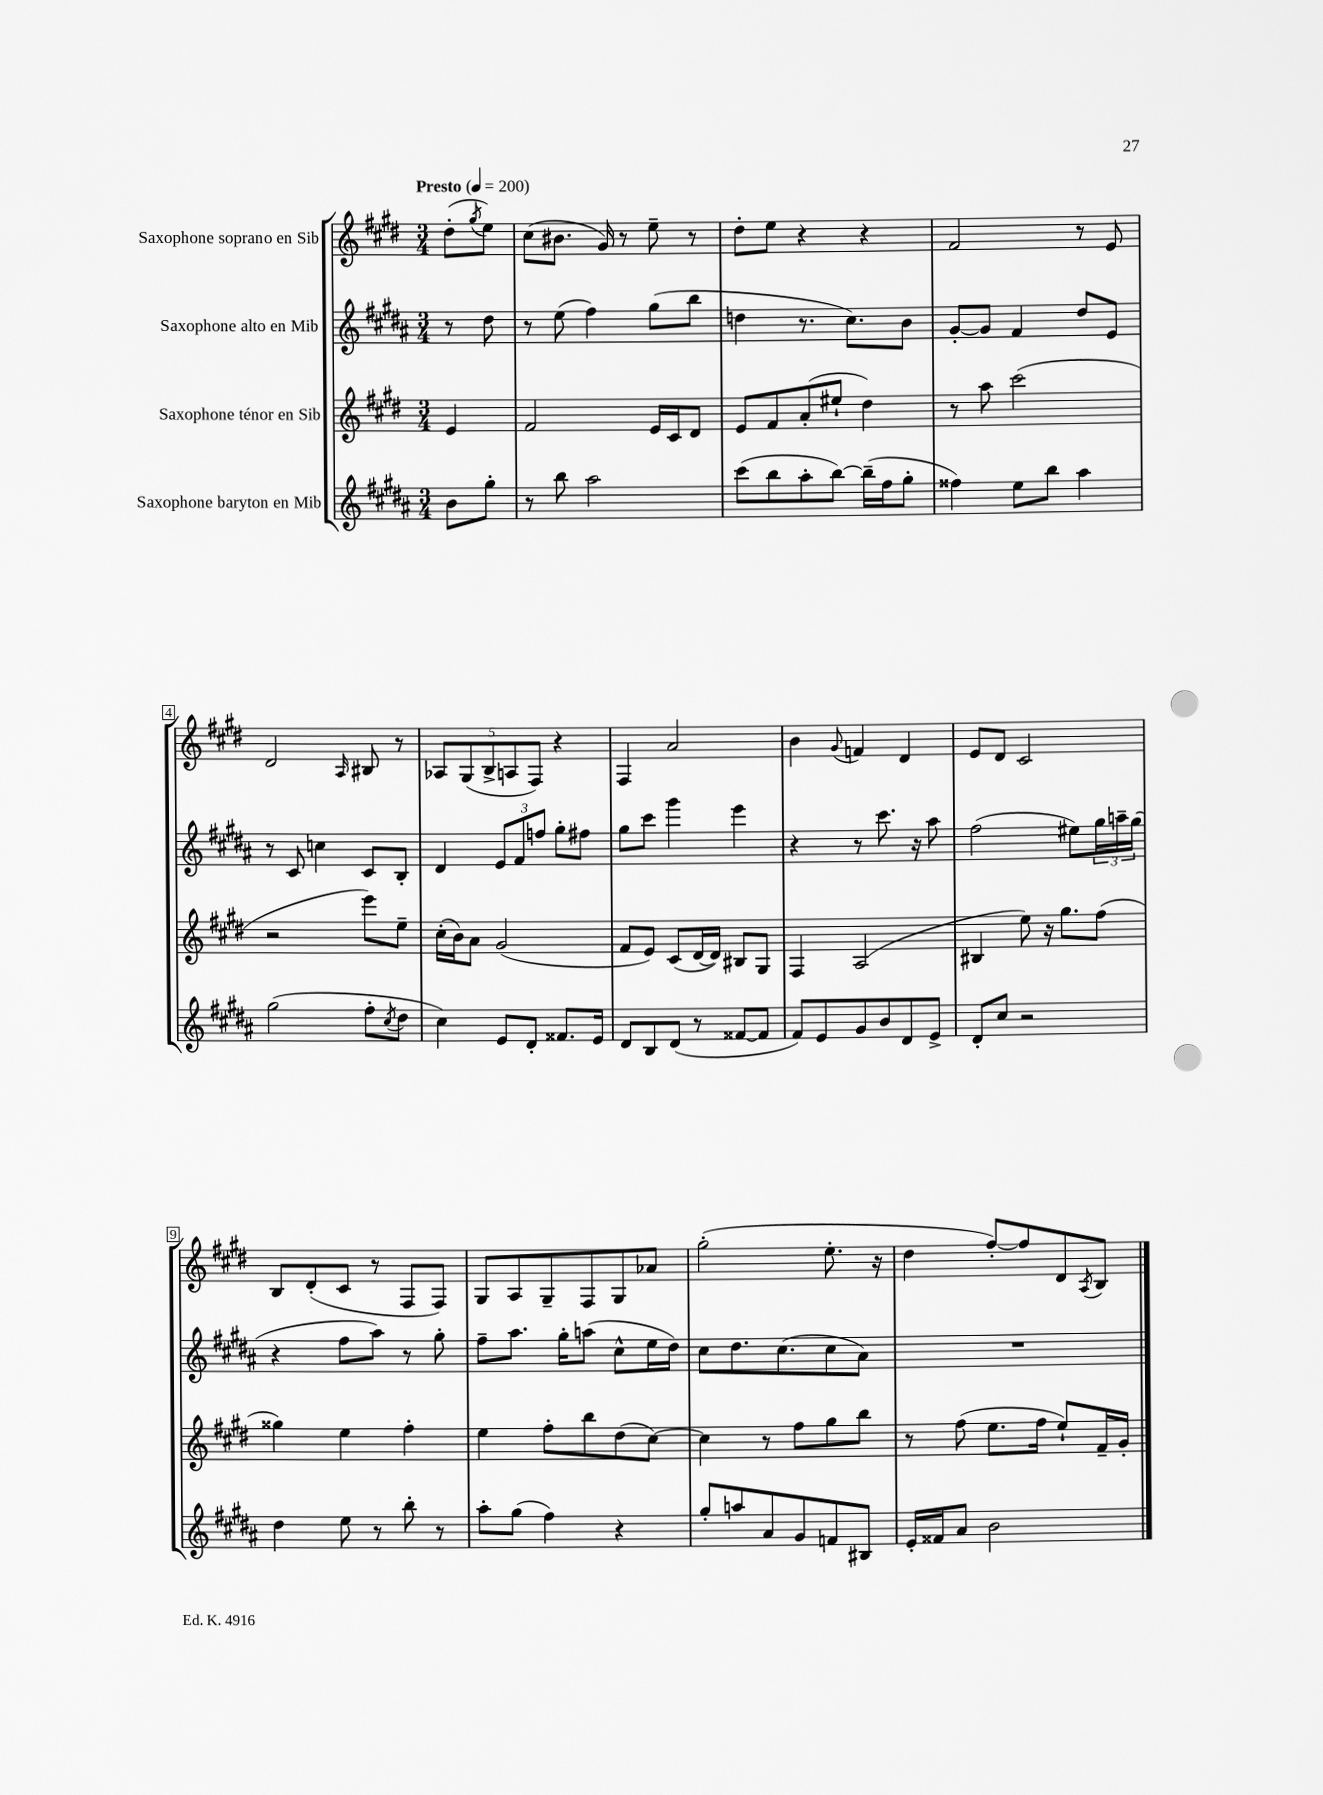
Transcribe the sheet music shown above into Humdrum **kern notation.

**kern	**kern	**kern	**kern
*part4	*part3	*part2	*part1
*staff4	*staff3	*staff2	*staff1
*I"Saxophone baryton en Mib	*I"Saxophone ténor en Sib	*I"Saxophone alto en Mib	*I"Saxophone soprano en Sib
*clefG2	*clefG2	*clefG2	*clefG2
*k[f#c#g#d#a#]	*k[f#c#g#d#]	*k[f#c#g#d#a#]	*k[f#c#g#d#]
*M3/4	*M3/4	*M3/4	*M3/4
*MM200	*MM200	*MM200	*MM200
=	=	=	=
!	!	!	!LO:TX:a:B:t=Presto
8b\L	4e/	8r	(8dd#'\L
.	.	.	8qgg#/
8gg#'\J	.	8dd#\	8ee\J)
=1	=1	=1	=1
8r	2f#/	8r	(8cc#\L
8bb\	.	(8ee\	8.b#X\J
2aa#\	.	4ff#\)	.
.	.	.	16g#/)
.	.	.	8r
.	16e/LL	(8gg#\L	8ee~\
.	16c#/J	.	.
.	8d#/J	8bb\J	8r
=2	=2	=2	=2
(8ccc#\L	8e/L	4ddn\	8dd#'\L
8bb\	8f#/	.	8ee\J
8aa#'\	(8a'/	8.r	4r
[8bb\J)	8ee#X`/J	.	.
.	.	8.cc#\L)	.
(16bb~\LL]	4dd#\)	.	4r
16ff#\J	.	.	.
8gg#'\J	.	8b\J	.
=3	=3	=3	=3
4ff##X\)	8r	[8g#'/L	2f#/
.	8aa\	8g#/J]	.
8ee\L	(2ccc#\	4f#/	.
8bb\J	.	.	.
4aa#\	.	8dd#/L	8r
.	.	8e/J	8e/
!!LO:LB:g=z
=4	=4	=4	=4
(2gg#\	2r	8r	2d#/
.	.	8c#/	.
.	.	4ccn\	.
.	.	.	16qqA/
8ff#'\L	8eee\L)	8c#/L	8B#X/
8qcc#/	.	.	.
8dd#\J	8ee~\J	8B'/J	8r
=5	=5	=5	=5
4cc#\)	(16cc#'\LL	4d#/	10A-X/L
.	16b\J)	.	.
.	.	.	(10G#/
.	8a\J	.	.
.	.	.	10B^/
8e/L	(2g#/	12e/L	.
.	.	.	10An/
.	.	12f#/	.
8d#'/J	.	.	.
.	.	.	10F#/J)
.	.	12ffn/J	.
8.f##X/L	.	8gg#'\L	4r
.	.	8ff#X\J	.
16e/Jk	.	.	.
=6	=6	=6	=6
8d#/L	8f#/L	8gg#\L	4F#/
8B/	8e/J)	8ccc#\J	.
(8d#/J	(8c#/L	4ggg#\	2a/
8r	[16d#/L	.	.
.	16d#/JJ])	.	.
[8f##X/L	8B#X/L	4eee\	.
8f##/J]	8G#/J	.	.
=7	=7	=7	=7
8f#/L)	4F#/	4r	4b\
8e/	.	.	.
.	.	.	8qqg#/
8g#/	(2A/	8r	4fn/
8b/	.	8.ccc#\	.
8d#/	.	.	4d#/
.	.	16r	.
8e^/J	.	8aa#\	.
=8	=8	=8	=8
8d#'/L	4B#X/	(2ff#\	8e/L
8cc#/J	.	.	8d#/J
2r	8ee\)	.	2c#/
.	16r	.	.
.	8.gg#\L	.	.
.	.	8ee#X\L)	.
.	(8ff#\J	24gg#\L	.
.	.	24aan~\	.
.	.	(24gg#\JJ	.
!!LO:LB:g=z
=9	=9	=9	=9
4dd#\	4gg##X\)	4r	8B/L
.	.	.	(8d#'/
8ee\	4ee\	8ff#\L	8c#/J
8r	.	8aa#\J)	8r
8bb'\	4ff#'\	8r	8F#/L
8r	.	8gg#'\	8F#/J)
=10	=10	=10	=10
8aa#'\L	4ee\	8ff#~\L	8G#/L
(8gg#\J	.	8.aa#\J	8A/
4ff#\)	8ff#'\L	.	8G#~/
.	.	16gg#'\KL	.
.	8bb\	(8aan\J	8F#/
4r	(8dd#\	8cc#^^\L	8G#/
.	[8cc#\J)	16ee\L	8a-X/J
.	.	16dd#\JJ)	.
=11	=11	=11	=11
8gg#'/L	4cc#\]	8cc#\L	(2gg#'\
8aan/	.	8.dd#\	.
8a#/	8r	.	.
.	.	(8.cc#\	.
8g#/	8ff#\L	.	.
8fn/	8gg#\	8cc#\	8.ee'\
8B#X/J	8bb\J	8a#\J)	.
.	.	.	16r
=12	=12	=12	=12
16e'/LL	8r	2.r	4dd#\
16f##X/J	.	.	.
8a#/J	(8ff#\	.	.
2b\	8.ee\L	.	[8ff#'/L)
.	.	.	8ff#/]
.	16ff#\Jk	.	.
.	8ee`/L)	.	8d#/
.	.	.	8qA/
.	16f#~/L	.	8B/J
.	16g#'/JJ	.	.
==	==	==	==
*-	*-	*-	*-
